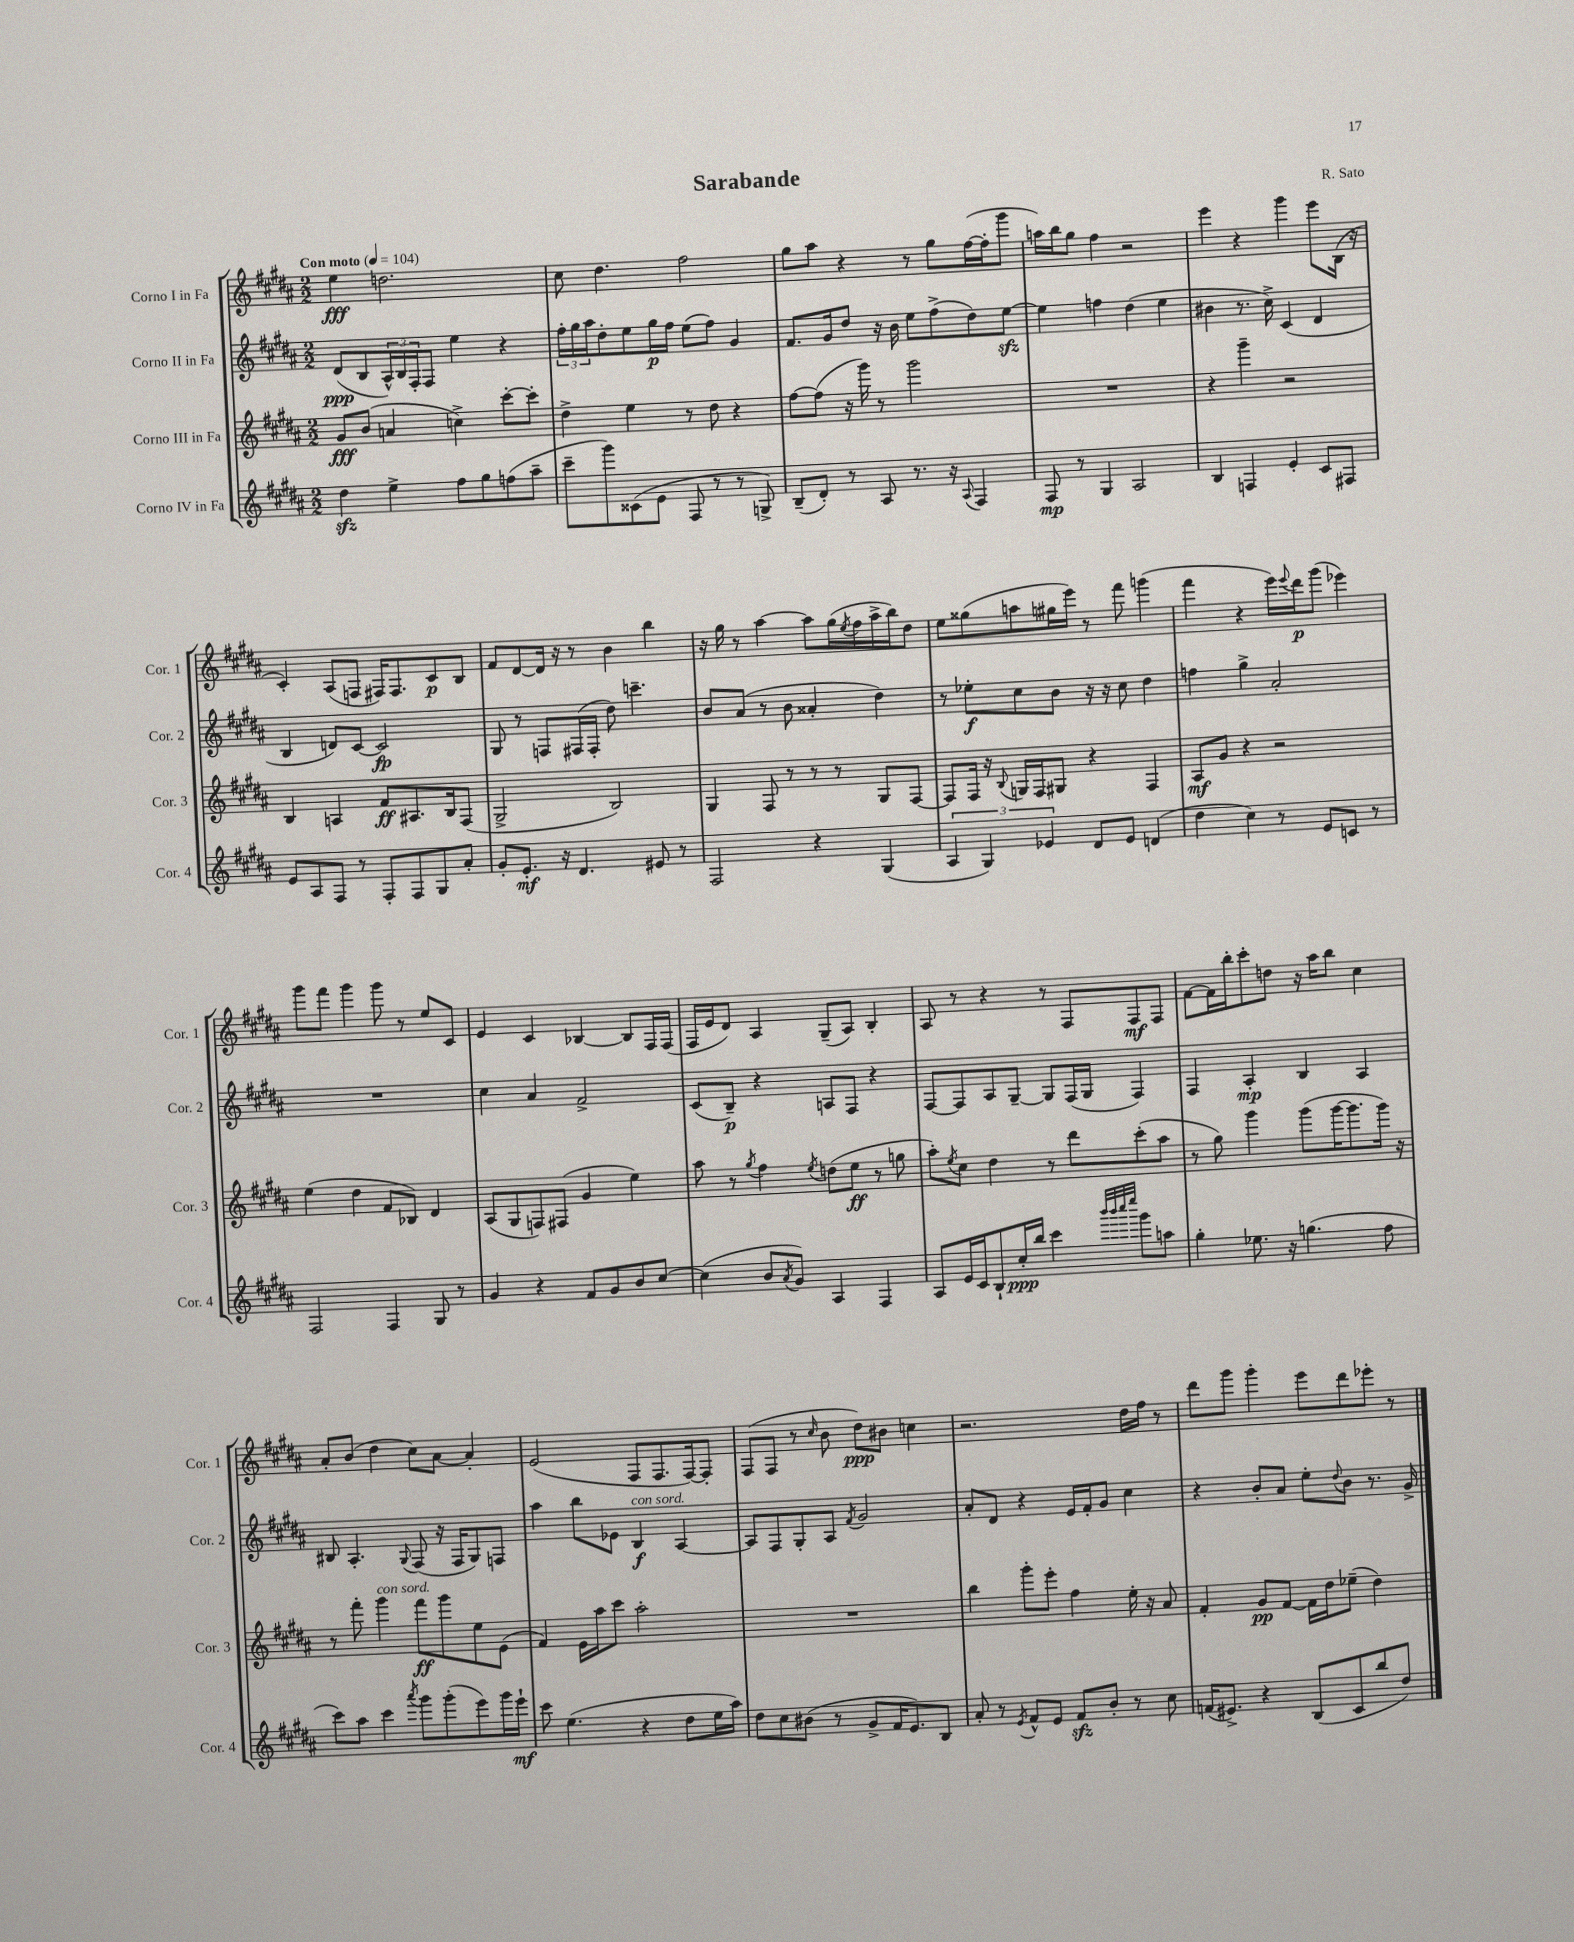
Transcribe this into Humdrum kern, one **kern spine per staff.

**kern	**kern	**kern	**kern
*staff4	*staff3	*staff2	*staff1
*clefG2	*clefG2	*clefG2	*clefG2
*k[f#c#g#d#a#]	*k[f#c#g#d#a#]	*k[f#c#g#d#a#]	*k[f#c#g#d#a#]
*M2/2	*M2/2	*M2/2	*M2/2
*MM104	*MM104	*MM104	*MM104
4dd#	8g#	(8d#	4ee
.	(8b	8B	.
4ee^	4a	24A#^^)	2.dd
.	.	24B	.
.	.	24F#'	.
.	.	8F#	.
8ff#	4cc^)	4ee	.
8gg#	.	.	.
(8ff	[8ccc#'	4r	.
8aa#~	8ccc#']	.	.
=	=	=	=
8ccc#~	4dd#^	24ff#'	8cc#
.	.	24gg#	.
.	.	24aa#	.
8ggg#)	.	8dd#'	4.dd#
(8c##	4ee	8ee	.
8e	.	16gg#	.
.	.	16ff#	.
8F#	8r	(8ee	2ff#
8r	8dd#	8ff#)	.
8r	4r	4g#	.
8G^)	.	.	.
=	=	=	=
(8B~	[8ff#	8.f#	8gg#
8d#')	(8ff#]	.	8aa#
.	.	16g#	.
8r	16r	8dd#	4r
.	16ggg#)	.	.
8A#	8r	16r	.
.	.	16b	.
8.r	2ggg#	8ee	8r
.	.	(8ff#^	8gg#
16r	.	.	.
8qqA#	.	.	.
4F#	.	8dd#)	([16ff#
.	.	.	16ff#']
.	.	[8ee	8ggg#
=	=	=	=
8F#	1r	4ee]	16aa)
.	.	.	16bb
8r	.	.	8gg#
4G#	.	4ff	4ff#
2A#	.	(4dd#	2r
.	.	4ee	.
=	=	=	=
4B	4r	4b#	4eee
4F	4ggg#~	8.r	4r
.	.	16cc#^)	.
4e'	2r	(4c#	4ggg#
8c#	.	4d#	8eee
8F#	.	.	(16B
.	.	.	16r
=	=	=	=
8e	4B	4B	4c#')
8A#	.	.	.
8F#	4A	8d)	(8A#
8r	.	[8c#	8F
8F#'	8f#	2c#]	16F#)
.	.	.	8.F#
8F#	8.A#	.	.
8G#	.	.	8c#
.	16B	.	.
8a#'	(8F#	.	8B
=	=	=	=
8g#'	2G#^	8G#	8f#
8.e'	.	8r	[8d#
.	.	8F	16d#]
16r	.	.	16r
4.d#	.	(16F#	8r
.	.	16F#'	.
.	2B)	8dd#)	4b
.	.	4.ccc~	.
8e#	.	.	4bb
8r	.	.	.
=	=	=	=
2F#	4G#	8b	16r
.	.	.	16gg#
.	.	(8a#	8r
.	8F#	8r	[4aa#
.	8r	8b	.
4r	8r	4a##'	8aa#]
.	8r	.	(16gg#
.	.	.	8qee
.	.	.	16ff#
(4G#	8G#	4dd#)	16aa#^
.	.	.	16bb)
.	[8F#	.	8dd#
=	=	=	=
6A#	8F#]	8r	8ee
.	16F#	8ee-'	(8gg##
6G#)	.	.	.
.	16r	.	.
.	8qqB	.	.
.	16G	8cc#	8aa
.	16F#	.	.
6e-	.	.	.
.	8G#	8b	16gg#
.	.	.	16eee)
8d#	4r	16r	8r
.	.	16r	.
8e-	.	8cc#	8fff#
(4d	4F#	4dd#	(4ggg
=	=	=	=
4dd#	8A#	4ff	4fff#
.	8g#	.	.
4cc#)	4r	4gg#^	4r
8r	2r	2a#'	16eee)
.	.	.	8qqeee
.	.	.	16ddd#
8e	.	.	(8ggg#
8c	.	.	4eee-)
8r	.	.	.
=	=	=	=
2F#	(4ee	1r	8ggg#
.	.	.	8fff#
.	4dd#	.	4ggg#
4F#	8f#	.	8ggg#
.	8B-)	.	8r
8G#	4d#	.	8ee
8r	.	.	8c#
=	=	=	=
4g#	(8A#	4cc#	4e
.	8G#	.	.
4r	8F)	4a#	4c#
.	(8F#	.	.
8f#	4g#	2f#^	[4B-
8g#	.	.	.
8b	4ee)	.	8B-]
[8cc#	.	.	16F#
.	.	.	(16F#
=	=	=	=
(4cc#]	8aa#	(8c#	16F#
.	.	.	16e
.	8r	8B~)	8d#)
.	8qgg#	.	.
8b	4ff#	4r	4A#
8qa#	.	.	.
8g#)	.	.	.
.	8qee	.	.
4A#	(8dd	8A	(8G#~
.	8ee	8F#	8A#)
4F#	8r	4r	4B'
.	8gg	.	.
=	=	=	=
8A#	8aa#')	[8F#	8A#
.	8qee	.	.
16e	8cc#	8F#]	8r
16c#	.	.	.
8B`	4dd#	8A#	4r
16cc#'	.	[8G#~	.
16bb	.	.	.
4ccc#	8r	8G#]	8r
.	8ddd#	(16F#	8F#
.	.	16G#	.
32qqbbb	.	.	.
32qqbbb	.	.	.
32qqcccc#	.	.	.
32qqeeee	.	.	.
8ggg#	(8ccc#'	4F#)	8F#
8aa	8aa#	.	8F#
=	=	=	=
4gg#'	8r	4F#	[8f#
.	8gg#)	.	16f#]
.	.	.	16bb'
8.ee-	4ggg#	4A#'	8ccc#'
.	.	.	8dd
16r	.	.	.
(4.gg	(8ggg#	4B	16r
.	.	.	16aa#
.	[16ggg#	.	8bb
.	8.ggg#]	.	.
.	.	4A#	4cc#
8ff#	16ggg#)	.	.
.	16r	.	.
=	=	=	=
8ccc#)	8r	8B#	8a#'
8aa#	8fff#'	4.A#'	(8b
4ccc#	4ggg#	.	4dd#
8qaaa#	.	8qqG#	.
8ggg#	8fff#	(8F#	8cc#)
(8ggg#'	8ggg#	16r	[8a#
.	.	16F#	.
8eee)	8ee	8G#)	4a#']
16ggg#	(8e	8F	.
16eee`	.	.	.
=	=	=	=
8ccc#	4f#)	4aa#	(2e
(4.ee	.	.	.
.	16e	8bb	.
.	16aa#	.	.
.	8ccc#	8e-	.
4r	2aa#'	4B	8F#
.	.	.	8.F#
8dd#	.	[4A#	.
.	.	.	[16F#)
16ee	.	.	8F#']
16aa#)	.	.	.
=	=	=	=
8dd#	1r	8A#]	(8F#
8cc#	.	8F#	8F#
(8b#	.	8G#'	8r
.	.	.	16qqcc#
8r	.	8A#	8b
.	.	8qf#	.
8g#^	.	2g#	8dd#)
16f#	.	.	8b#
8.e)	.	.	.
.	.	.	4cc
8B	.	.	.
=	=	=	=
8a#'	4bb	8a#'	2.r
8r	.	8d#	.
8qe	.	.	.
8f#^^	8ggg#'	4r	.
8e	8eee'	.	.
8f#	4ff#	16e	.
.	.	16f#'	.
8b'	.	8g#	.
8r	16ee'	4cc#	16dd#
.	16r	.	16ff#
8cc#	8a#	.	8r
=	=	=	=
(16f	4f#'	4r	8ddd#
8.e#^)	.	.	.
.	.	.	8ggg#
4r	8g#	8b'	4ggg#'
.	[8f#	8a#	.
(8B	16f#]	8ee'	8eee
.	16dd#	.	.
.	.	8qqdd#	.
8c#	(8ee-~	8b	8ddd#
8bb	4dd#)	8.r	8eee-'
8dd#)	.	.	8r
.	.	16g#^	.
==	==	==	==
*-	*-	*-	*-
